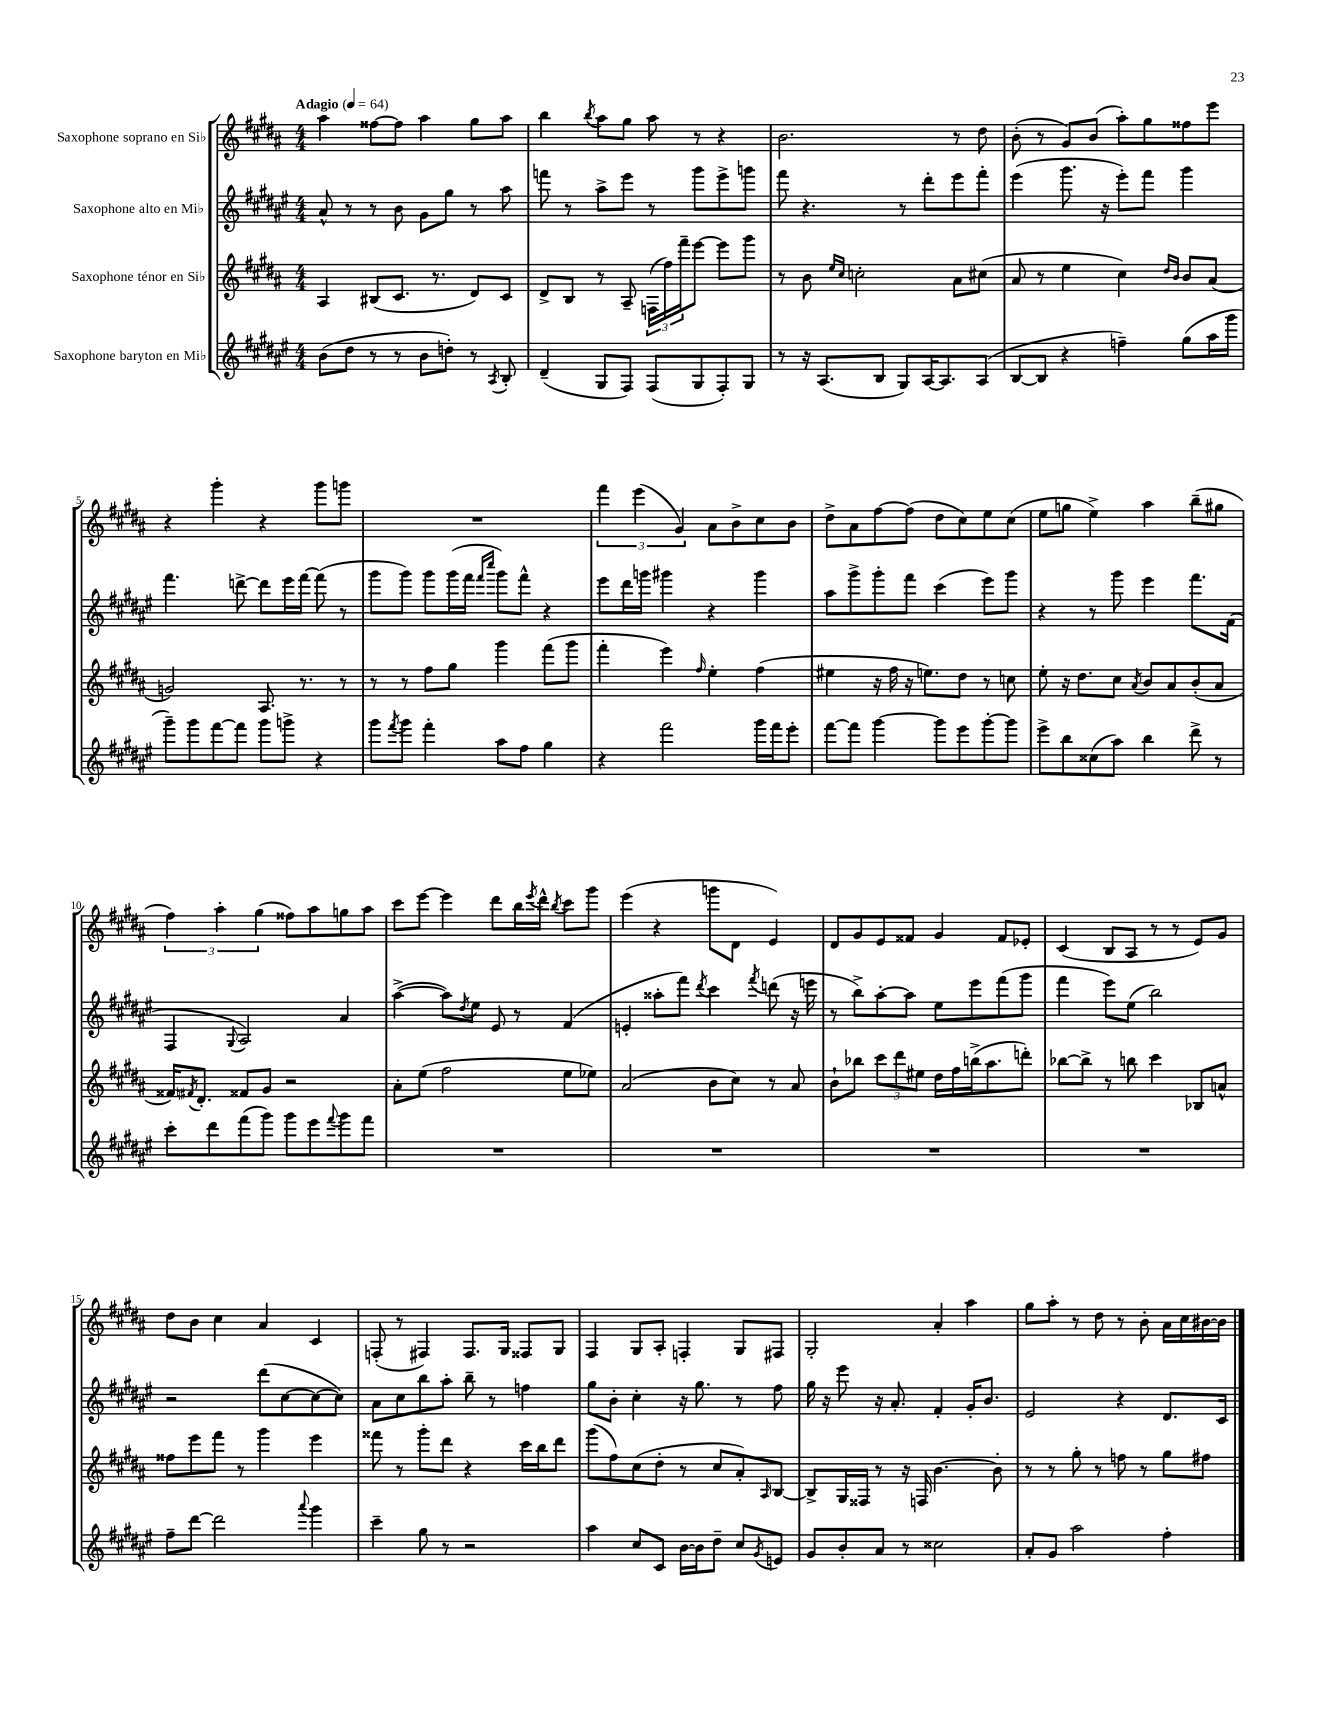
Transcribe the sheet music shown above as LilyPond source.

<<
\new StaffGroup <<
\new Staff = "s0" \with { instrumentName = "Saxophone soprano en Sib" } {
    \clef treble \key b \major \numericTimeSignature \time 4/4 \tempo "Adagio" 4 = 64
    ais''4 fisis''8~ fisis''8 ais''4 gis''8 ais''8 |
    b''4 \acciaccatura { b''8 } ais''8 gis''8 ais''8 r8 r4 |
    b'2. r8 dis''8 |
    b'8-.( r8 gis'8) b'8( ais''8-.) gis''8 fisis''8 e'''8 |
    r4 gis'''4-. r4 gis'''8 g'''8 |
    R1 |
    \tuplet 3/2 { fis'''4 e'''4( gis'4) } ais'8 b'8-> cis''8 b'8 |
    dis''8-> ais'8 fis''8~ fis''8( dis''8 cis''8) e''8 cis''8( |
    e''8 g''8 e''4->) ais''4 b''8--( gis''8 |
    \tuplet 3/2 { fis''4) ais''4-. gis''4( } fisis''8) ais''8 g''8 ais''8 |
    cis'''8 e'''8~ e'''4 dis'''8 b''16 \acciaccatura { e'''8 } dis'''16-^ \acciaccatura { b''8 } cis'''8 gis'''8 |
    e'''4( r4 g'''8 dis'8 e'4) |
    dis'8 gis'8 e'8 fisis'8 gis'4 fisis'8 ees'8-. |
    cis'4( b8 ais8 r8 r8 e'8) gis'8 |
    dis''8 b'8 cis''4 ais'4 cis'4 |
    f8-.( r8 fis4) fis8. gis16 fisis8 gis8 |
    fis4 gis8 ais8-. f4-. gis8 fis8 |
    gis2-. ais'4-. ais''4 |
    gis''8 ais''8-. r8 dis''8 r8 b'8-. ais'16 cis''16 bis'16~ bis'16 \bar "|." |
}
\new Staff = "s1" \with { instrumentName = "Saxophone alto en Mib" } {
    \clef treble \key fis \major \numericTimeSignature \time 4/4
    ais'8-^ r8 r8 b'8 gis'8 gis''8 r8 ais''8 |
    f'''8 r8 ais''8-> eis'''8 r8 gis'''8 eis'''8-> g'''8 |
    fis'''8 r4. r8 dis'''8-. eis'''8 fis'''8-. |
    eis'''4( gis'''8. r16 eis'''8-.) fis'''8 gis'''4 |
    fis'''4. d'''8~-> d'''8 eis'''16 fis'''16~ fis'''8( r8 |
    gis'''8 gis'''8) gis'''8 gis'''16( fis'''16 \grace { fis'''16 cis''''16 } gis'''8) fis'''8-^ r4 |
    eis'''8 dis'''16 g'''16 gis'''4 r4 gis'''4 |
    ais''8 gis'''8-> gis'''8-. fis'''8 cis'''4( eis'''8) gis'''8 |
    r4 r8 gis'''8 eis'''4 fis'''8. fis'16( |
    fis4 \appoggiatura { gis8 } ais2) ais'4 |
    ais''4~->( ais''8) \acciaccatura { dis''8 } eis''8 eis'8 r8 fis'4( |
    e'4-. aisis''8-. fis'''8) \acciaccatura { dis'''8 } cis'''4 \acciaccatura { fis'''8 } d'''8( r16 e'''16 |
    r8 b''8->) ais''8~-. ais''8 eis''8 eis'''8 fis'''8( gis'''8 |
    fis'''4 eis'''8) eis''8( b''2) |
    r2 dis'''8( cis''8~ cis''8~ cis''8) |
    ais'8 cis''8 b''8 ais''8-. b''8-- r8 f''4 |
    gis''8 b'8-. cis''4-. r16 gis''8. r8 fis''8 |
    gis''16 r16 eis'''8 r16 ais'8.-. fis'4-. gis'16-. b'8. |
    eis'2 r4 dis'8. cis'16 \bar "|." |
}
\new Staff = "s2" \with { instrumentName = "Saxophone ténor en Sib" } {
    \clef treble \key b \major \numericTimeSignature \time 4/4
    ais4 bis8( cis'8. r8. dis'8) cis'8 |
    dis'8-> b8 r8 ais8-- \tuplet 3/2 { f16( fis''16) fis'''16-- } e'''8~ e'''8 gis'''8 |
    r8 b'8 \grace { e''16 cis''16 } c''2-. ais'8 cis''8( |
    ais'8 r8 e''4 cis''4) \grace { dis''16 b'16 } b'8 ais'8( |
    g'2) ais8. r8. r8 |
    r8 r8 fis''8 gis''8 gis'''4 fis'''8( gis'''8 |
    fis'''4-. e'''4) \grace { fis''16 } e''4-. fis''4( |
    eis''4 r16 fis''16 r16 e''8.) dis''8 r8 c''8 |
    e''8-. r16 dis''8. cis''8 \acciaccatura { ais'8 } b'8 ais'8 b'8-.( ais'8 |
    fisis'16) \acciaccatura { fis'8 } dis'8.-. fisis'8 gis'8 r2 |
    ais'8-. e''8( fis''2 e''8 ees''8) |
    ais'2( b'8 cis''8) r8 ais'8 |
    b'8-! bes''8 \tuplet 3/2 { cis'''8 dis'''8 eis''8 } dis''16 fis''16 b''16->( ais''8. d'''8-.) |
    bes''8~ bes''8-> r8 b''8 cis'''4 bes8 a'8-^ |
    fisis''8 e'''8 fis'''8 r8 gis'''4 e'''4 |
    fisis'''8 r8 gis'''8-. dis'''8 r4 cis'''16 b''16 dis'''8 |
    gis'''8( fis''8) cis''8( dis''8-. r8 cis''8 ais'8-.) \grace { ais16 } b8~ |
    b8-> gis16 fisis16 r8 r16 f16 b'4.~ b'8-. |
    r8 r8 gis''8-. r8 f''8 r8 gis''8 fis''8 \bar "|." |
}
\new Staff = "s3" \with { instrumentName = "Saxophone baryton en Mib" } {
    \clef treble \key fis \major \numericTimeSignature \time 4/4
    b'8( dis''8 r8 r8 b'8 d''8-.) r8 \acciaccatura { ais8 } b8-. |
    dis'4--( gis8 fis8) fis8( gis8 fis8-.) gis8 |
    r8 r16 ais8.( b8 gis8) ais16~ ais8. ais8( |
    b8~ b8 r4 f''4--) gis''8( ais''16 gis'''16 |
    gis'''8--) gis'''8 fis'''8~ fis'''8 gis'''8 g'''8-> r4 |
    gis'''8 \acciaccatura { fis'''8 } gis'''8 fis'''4-. ais''8 fis''8 gis''4 |
    r4 fis'''2 gis'''16 fis'''16 eis'''8-. |
    fis'''8~ fis'''8 gis'''4~ gis'''8 eis'''8 gis'''8~-. gis'''8 |
    eis'''8-> b''8 cisis''8( ais''8) b''4 dis'''8-> r8 |
    cis'''8-. dis'''8 fis'''8( gis'''8) gis'''8 eis'''8 \appoggiatura { fis'''8 } gis'''8 fis'''8 |
    R1 |
    R1 |
    R1 |
    R1 |
    fis''8-- dis'''8~ dis'''2 \appoggiatura { ais'''8 } gis'''4 |
    cis'''4-- gis''8 r8 r2 |
    ais''4 cis''8 cis'8 b'16~ b'16 dis''8-- cis''8 \acciaccatura { gis'8 } e'8 |
    gis'8 b'8-. ais'8 r8 cisis''2 |
    ais'8-. gis'8 ais''2 fis''4-. \bar "|." |
}
>>
>>
